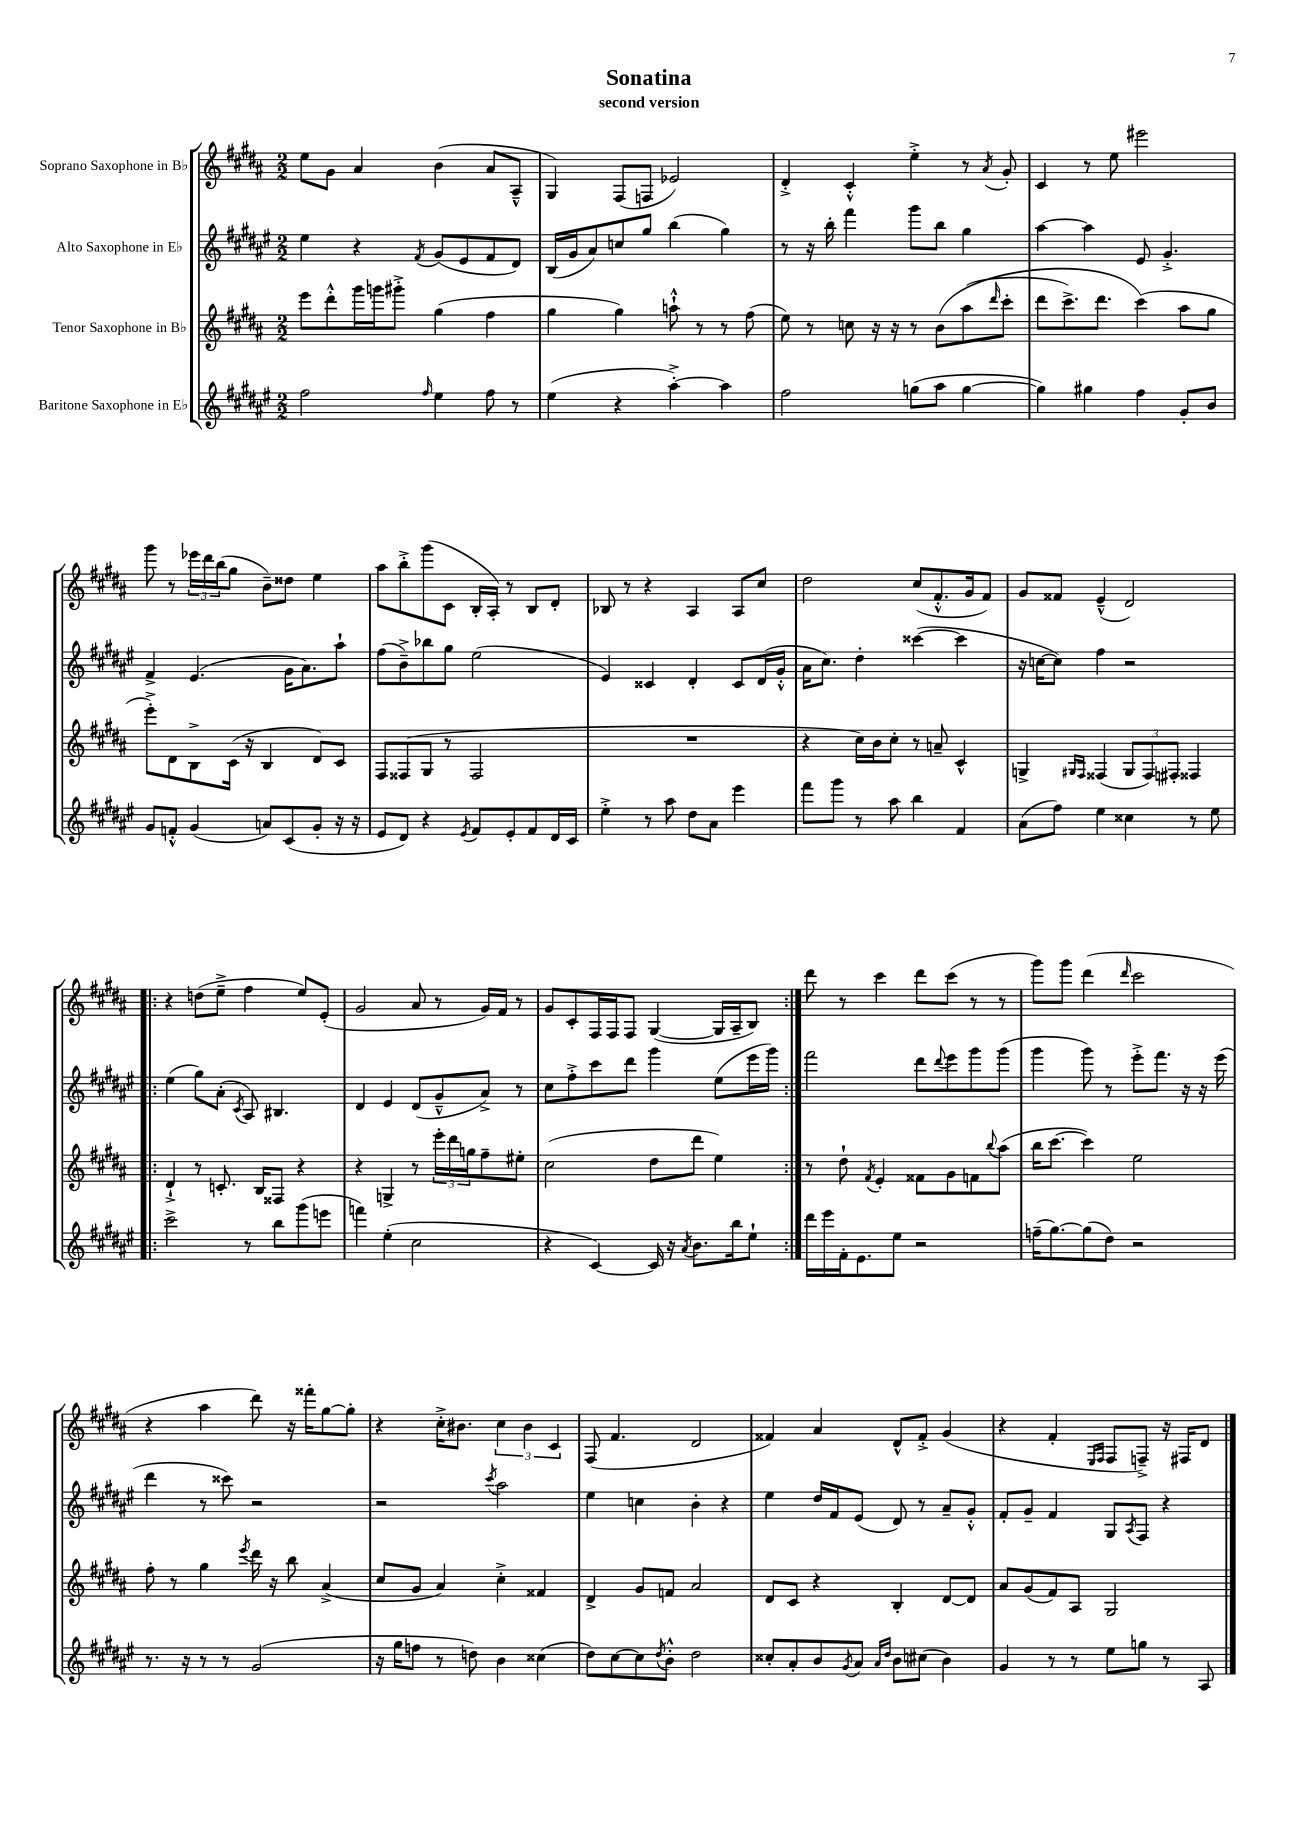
\header { title = "Sonatina" subtitle = "second version" }
<<
\new StaffGroup <<
\new Staff = "s0" \with { instrumentName = "Soprano Saxophone in Bb" } {
    \clef treble \key b \major \numericTimeSignature \time 2/2
    e''8 gis'8 ais'4 b'4( ais'8 ais8---^ |
    gis4) fis8( f8 ees'2) |
    dis'4-.-> cis'4-.-^ e''4-.-> r8 \acciaccatura { ais'8 } gis'8-. |
    cis'4 r8 e''8 eis'''2 |
    gis'''8 r8 \tuplet 3/2 { ees'''16 dis'''16 b''16( } gis''8 b'8--) disis''8 e''4 |
    ais''8 b''8-.-> gis'''8( cis'8 b16-. ais16-.) r8 b8 dis'8-. |
    bes8 r8 r4 ais4 ais8 cis''8 |
    dis''2 cis''8( fis'8.-.-^ gis'16 fis'8) |
    gis'8 fisis'8 e'4---^( dis'2) |
    \repeat volta 2 { r4 d''8( e''8---> fis''4 e''8) e'8-.( |
    gis'2 ais'8 r8 gis'16) fis'16 r8 |
    gis'8 cis'8-. fis16 fis16 fis8 gis4~( gis16 ais16-- b8) | }
    dis'''8 r8 cis'''4 dis'''8 cis'''8( r8 r8 |
    gis'''8) gis'''8 dis'''4( \grace { dis'''16 } cis'''2 |
    r4 ais''4 dis'''8) r16 fisis'''16-. gis''8~ gis''8-. |
    r4 cis''16-.-> bis'8. \tuplet 3/2 { cis''4 bis'4 cis'4 } |
    fis8( fis'4. dis'2 |
    fisis'4) ais'4 dis'8-^ fisis'8-.-> gis'4( |
    r4 fis'4-. \grace { e16 fis16 } fis8 f8--->) r16 fis16 dis'8 \bar "|." |
}
\new Staff = "s1" \with { instrumentName = "Alto Saxophone in Eb" } {
    \clef treble \key fis \major \numericTimeSignature \time 2/2
    eis''4 r4 \acciaccatura { fis'8 } gis'8( eis'8 fis'8 dis'8) |
    b16( gis'16 ais'8) c''8 gis''8 b''4( gis''4) |
    r8 r16 b''16-. fis'''4 gis'''8 b''8 gis''4 |
    ais''4~ ais''4 eis'8 gis'4.-.-> |
    fis'4-> eis'4.( gis'16 ais'8.) ais''8-! |
    fis''8( b'8--->) bes''8 gis''8 eis''2( |
    eis'4) cisis'4 dis'4-. cisis'8 dis'16( gis'16-.-^ |
    ais'16 cis''8.) dis''4-. cisis'''4~( cisis'''4 |
    r16 c''16~ c''8) fis''4 r2 |
    \repeat volta 2 { eis''4( gis''8) ais'8-.( \acciaccatura { cis'8 } ais8) bis4. |
    dis'4 eis'4 dis'8( gis'8---^ ais'8->) r8 |
    cis''8 fis''8-.-> cis'''8 dis'''8 gis'''4 eis''8( eis'''16 gis'''16) | }
    fis'''2 dis'''8 \appoggiatura { dis'''8 } eis'''8 gis'''8 gis'''8( |
    gis'''4 gis'''8) r8 eis'''8-.-> fis'''8. r16 r16 eis'''16( |
    dis'''4 r8 cisis'''8) r2 |
    r2 \acciaccatura { cis'''8 } ais''2 |
    eis''4 c''4 b'4-. r4 |
    eis''4 dis''16 fis'16 eis'8( dis'8) r8 ais'8-- gis'8-.-^ |
    fis'8-. gis'8-- fis'4 gis8 \acciaccatura { ais8 } fis8 r4 \bar "|." |
}
\new Staff = "s2" \with { instrumentName = "Tenor Saxophone in Bb" } {
    \clef treble \key b \major \numericTimeSignature \time 2/2
    e'''8 dis'''8-.-^ gis'''16 g'''16 gis'''8-.-> gis''4( fis''4 |
    gis''4 gis''4) a''8-!-^ r8 r8 fis''8( |
    e''8) r8 c''8 r16 r16 r8 b'8\( ais''8( \grace { dis'''16 } cis'''8-. |
    dis'''8 cis'''8.->) dis'''8. cis'''4(\) ais''8 gis''8 |
    e'''8-.->) dis'8 b8-> cis'16( r16 b4 dis'8) cis'8 |
    fis8 fisis8( gis8 r8 fisis2 |
    R1 |
    r4 cis''16) b'16 cis''8-. r8 a'8-- cis'4-^ |
    g4-> \grace { gis16 fis16 } fisis4( \tuplet 3/2 { gis8 fisis8) fis8-. } fisis4 |
    \repeat volta 2 { dis'4-!-> r8 c'8.-. b16 fisis8 r4 |
    r4 g4-> r8 \tuplet 3/2 { e'''16-. dis'''16 g''16 } fis''8-- eis''8-. |
    cis''2( dis''8 dis'''8 e''4) | }
    r8 dis''8-! \acciaccatura { fis'8 } e'4-. fisis'8 gis'8 f'8 \appoggiatura { b''8 } ais''8( |
    b''16 cis'''8.~ cis'''4) e''2 |
    fis''8-. r8 gis''4 \acciaccatura { e'''8 } dis'''16 r16 b''8 ais'4->( |
    cis''8 gis'8 ais'4) cis''4-.-> fisis'4 |
    dis'4-> gis'8 f'8 ais'2 |
    dis'8 cis'8 r4 b4-. dis'8~ dis'8 |
    ais'8 gis'8( fis'8) ais8 gis2 \bar "|." |
}
\new Staff = "s3" \with { instrumentName = "Baritone Saxophone in Eb" } {
    \clef treble \key fis \major \numericTimeSignature \time 2/2
    fis''2 \grace { fis''16 } eis''4 fis''8 r8 |
    eis''4( r4 ais''4~-.->) ais''4 |
    fis''2 g''8( ais''8 g''4~ |
    g''4) gis''4 fis''4 gis'8-. b'8 |
    gis'8 f'8-.-^ gis'4( a'8) cis'8( gis'8-. r16 r16 |
    eis'8 dis'8) r4 \acciaccatura { eis'8 } fis'8 eis'8-. fis'8 dis'16 cis'16 |
    eis''4-.-> r8 ais''8 dis''8 ais'8 eis'''4 |
    fis'''8 gis'''8 r8 ais''8 b''4 fis'4 |
    ais'8( fis''8) eis''4 cisis''4 r8 eis''8 |
    \repeat volta 2 { cis'''2-> r8 b''8 gis'''8( e'''8 |
    f'''4) eis''4-.( cis''2 |
    r4 cis'4~) cis'16 r16 \acciaccatura { ais'8 } b'8. b''16 eis''8-! | }
    dis'''16 eis'''16 fis'16-. eis'8. eis''8 r2 |
    f''16--( gis''8.~) gis''8( dis''8) r2 |
    r8. r16 r8 r8 gis'2( |
    r16 gis''16 f''8 r8 d''8) b'4 cisis''4( |
    dis''8) cis''8~ cis''8 \acciaccatura { dis''8 } b'8-.-^ dis''2 |
    cisis''8-. ais'8-. b'8 \acciaccatura { gis'8 } ais'8 \grace { ais'16 dis''16 } b'8 cis''8( b'4) |
    gis'4 r8 r8 eis''8 g''8 r8 ais8 \bar "|." |
}
>>
>>
\layout { \context { \Score \remove "Bar_number_engraver" } }
